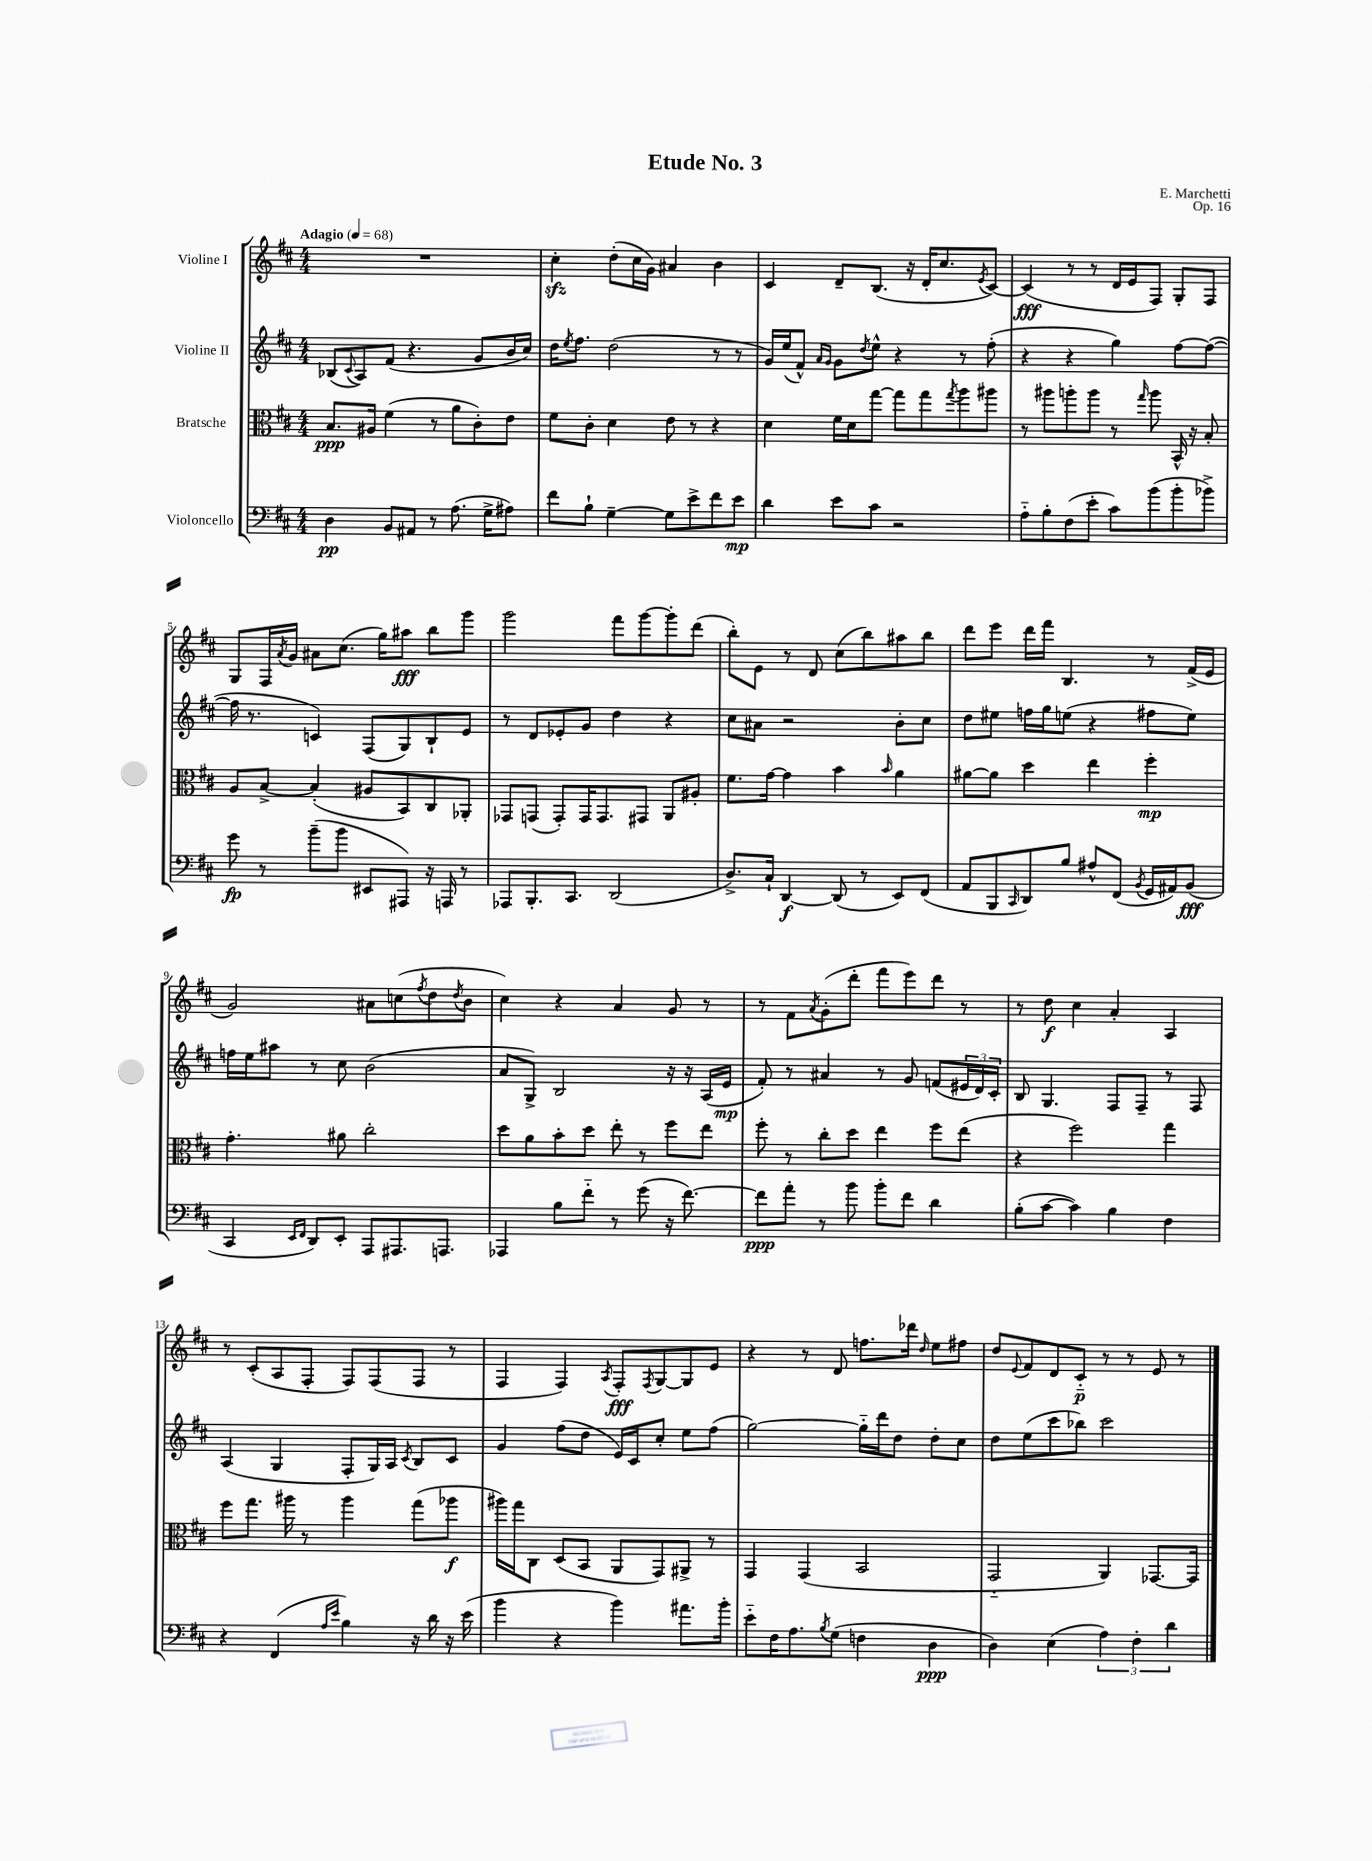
\header { title = "Etude No. 3" composer = "E. Marchetti" opus = "Op. 16" }
<<
\new StaffGroup <<
\new Staff = "s0" \with { instrumentName = "Violine I" } {
    \clef treble \key d \major \numericTimeSignature \time 4/4 \tempo "Adagio" 4 = 68
    R1 |
    cis''4-.\sfz d''8-.( cis''16 g'16) ais'4 b'4 |
    cis'4 d'8-- b8.( r16 d'16-. cis''8. \acciaccatura { e'8 } cis'8~) |
    cis'4\fff( r8 r8 d'16 e'16 fis8) g8-. fis8 |
    g8 fis16 \acciaccatura { a'8 } g'16 ais'8 cis''8.( g''16) ais''8\fff b''8 g'''8 |
    g'''2 fis'''8 g'''8~ g'''8-. d'''8( |
    b''8-.) e'8 r8 d'8 cis''8( b''8) ais''8 b''8 |
    d'''8 e'''8 d'''16 fis'''16 b4. r8 fis'16->( e'16 |
    g'2) ais'8 c''8( \acciaccatura { fis''8 } d''8 \acciaccatura { d''8 } b'8 |
    cis''4) r4 a'4 g'8 r8 |
    r8 fis'8 \acciaccatura { a'8 } g'8-.( d'''8-. fis'''8 e'''8) d'''8 r8 |
    r8 d''8\f cis''4 a'4-. a4 |
    r8 cis'8-.( a8 fis8-. fis8) fis8( fis8 r8 |
    fis4 fis4) \acciaccatura { a8 } fis8-.\fff \acciaccatura { fis8 } g8~ g8 e'8 |
    r4 r8 d'8 f''8. des'''16 \grace { d''16 } e''8 fis''8 |
    d''8 \appoggiatura { e'8 } fis'8 d'8 cis'8-_\p r8 r8 e'8 r8 \bar "|." |
}
\new Staff = "s1" \with { instrumentName = "Violine II" } {
    \clef treble \key d \major \numericTimeSignature \time 4/4
    bes8( \appoggiatura { cis'8 } a8) fis'8( r4. g'8 b'16 cis''16) |
    d''16 \acciaccatura { e''8 } fis''8. d''2( r8 r8 |
    g'16) e''16( fis'8-^) \grace { a'16 g'16 } g'8 \acciaccatura { d''8 } e''8-^ r4 r8 fis''8-.( |
    r4 r4 g''4) fis''8~ fis''8~( |
    fis''16 r8. c'4) fis8( g8) b8-! e'8 |
    r8 d'8 ees'8-. g'8 d''4 r4 |
    cis''8 ais'8 r2 b'8-. cis''8 |
    d''8 eis''8 f''16 g''16 e''8( r4 fis''8 e''8) |
    f''16 e''16 ais''8 r8 cis''8 b'2( |
    a'8 g8->) b2 r16 r16 a16( e'16\mp |
    fis'8-.) r8 ais'4 r8 g'8 f'8( \tuplet 3/2 { eis'16 d'16) cis'16-. } |
    b8 g4. fis8 fis8-- r8 fis8 |
    a4( g4 fis8-. g16) a16 \acciaccatura { cis'8 } b8 cis'8 |
    g'4 fis''8( d''8 e'16) cis'16 cis''8-. e''8 fis''8( |
    g''2~) g''16-_ d'''16 d''8 d''8-. cis''8 |
    d''8 e''8( cis'''8 bes''8) cis'''2 \bar "|." |
}
\new Staff = "s2" \with { instrumentName = "Bratsche" } {
    \clef alto \key d \major \numericTimeSignature \time 4/4
    b8.\ppp ais16 fis'4( r8 a'8 cis'8-.) e'8 |
    fis'8 cis'8-. d'4 e'8 r8 r4 |
    d'4 fis'16 d'16 g''8~ g''8 g''8 \acciaccatura { g''8 } a''8 ais''8 |
    r8 ais''8 a''8-. a''8 r8 \grace { g''16 } a''8 b,16-^ r16 b8-. |
    a8 b8~-> b4-.( ais8 b,8) cis8 aes,8-. |
    ges,8 g,8( g,8-.) g,16 g,8. gis,8 a,8 ais8-. |
    fis'8. g'16~ g'4 b'4 \grace { b'16 } a'4 |
    ais'8~ ais'8 d''4 e''4 fis''4-.\mp |
    g'4.-. ais'8 cis''2-. |
    d''8 a'8 b'8-. d''8 e''8-. r8 fis''8 e''8 |
    fis''8-. r8 cis''8-. d''8 e''4 fis''8 e''8( |
    r4 fis''2) g''4 |
    fis''8 g''8. ais''16 r8 ais''4 g''8( aes''8\f |
    ais''16) g''16 cis8 d8( b,8 a,8 g,8) ais,8-> r8 |
    g,4 g,4( b,2 |
    g,2-_ a,4) ges,8.~ ges,16 \bar "|." |
}
\new Staff = "s3" \with { instrumentName = "Violoncello" } {
    \clef bass \key d \major \numericTimeSignature \time 4/4
    d4\pp b,8 ais,8 r8 a8.( g16-> ais8) |
    fis'8 b8-! g4~-- g8 e'8-> fis'8 e'8\mp |
    d'4 e'8 cis'8 r2 |
    a8-_ b8-. fis8( e'8-. cis'8) b'8( b'8-. bes'8->) |
    g'8\fp r8 b'8--( b'8 eis,8 ais,,8) r16 a,,16 r8 |
    aes,,8 b,,8.-. cis,8. d,2( |
    d8.->) cis16-! d,4~\f d,8( r8 e,8) fis,8( |
    a,8 b,,8 \grace { cis,16 } d,8) b8 ais8-^ fis,8( \acciaccatura { b,8 } g,16 ais,16) b,8\fff( |
    cis,4 \grace { e,16 fis,16 } d,8) e,8-. a,,8 ais,,8. a,,8. |
    aes,,4 b8 fis'8-_ r8 g'8( r16 fis'8.~) |
    fis'8\ppp a'8-. r8 b'8 b'8-. fis'8 d'4 |
    b8-.( cis'8~ cis'4) b4 fis4 |
    r4 fis,4( \grace { a16 e'16 } b4) r16 d'16 r16 e'16( |
    b'4 r4 b'4) ais'8. b'16-. |
    e'8-_ fis16 a8. \acciaccatura { b8 } g8( f4 d4\ppp |
    d4) e4( \tuplet 3/2 { a4) fis4-. d'4 } \bar "|." |
}
>>
>>
